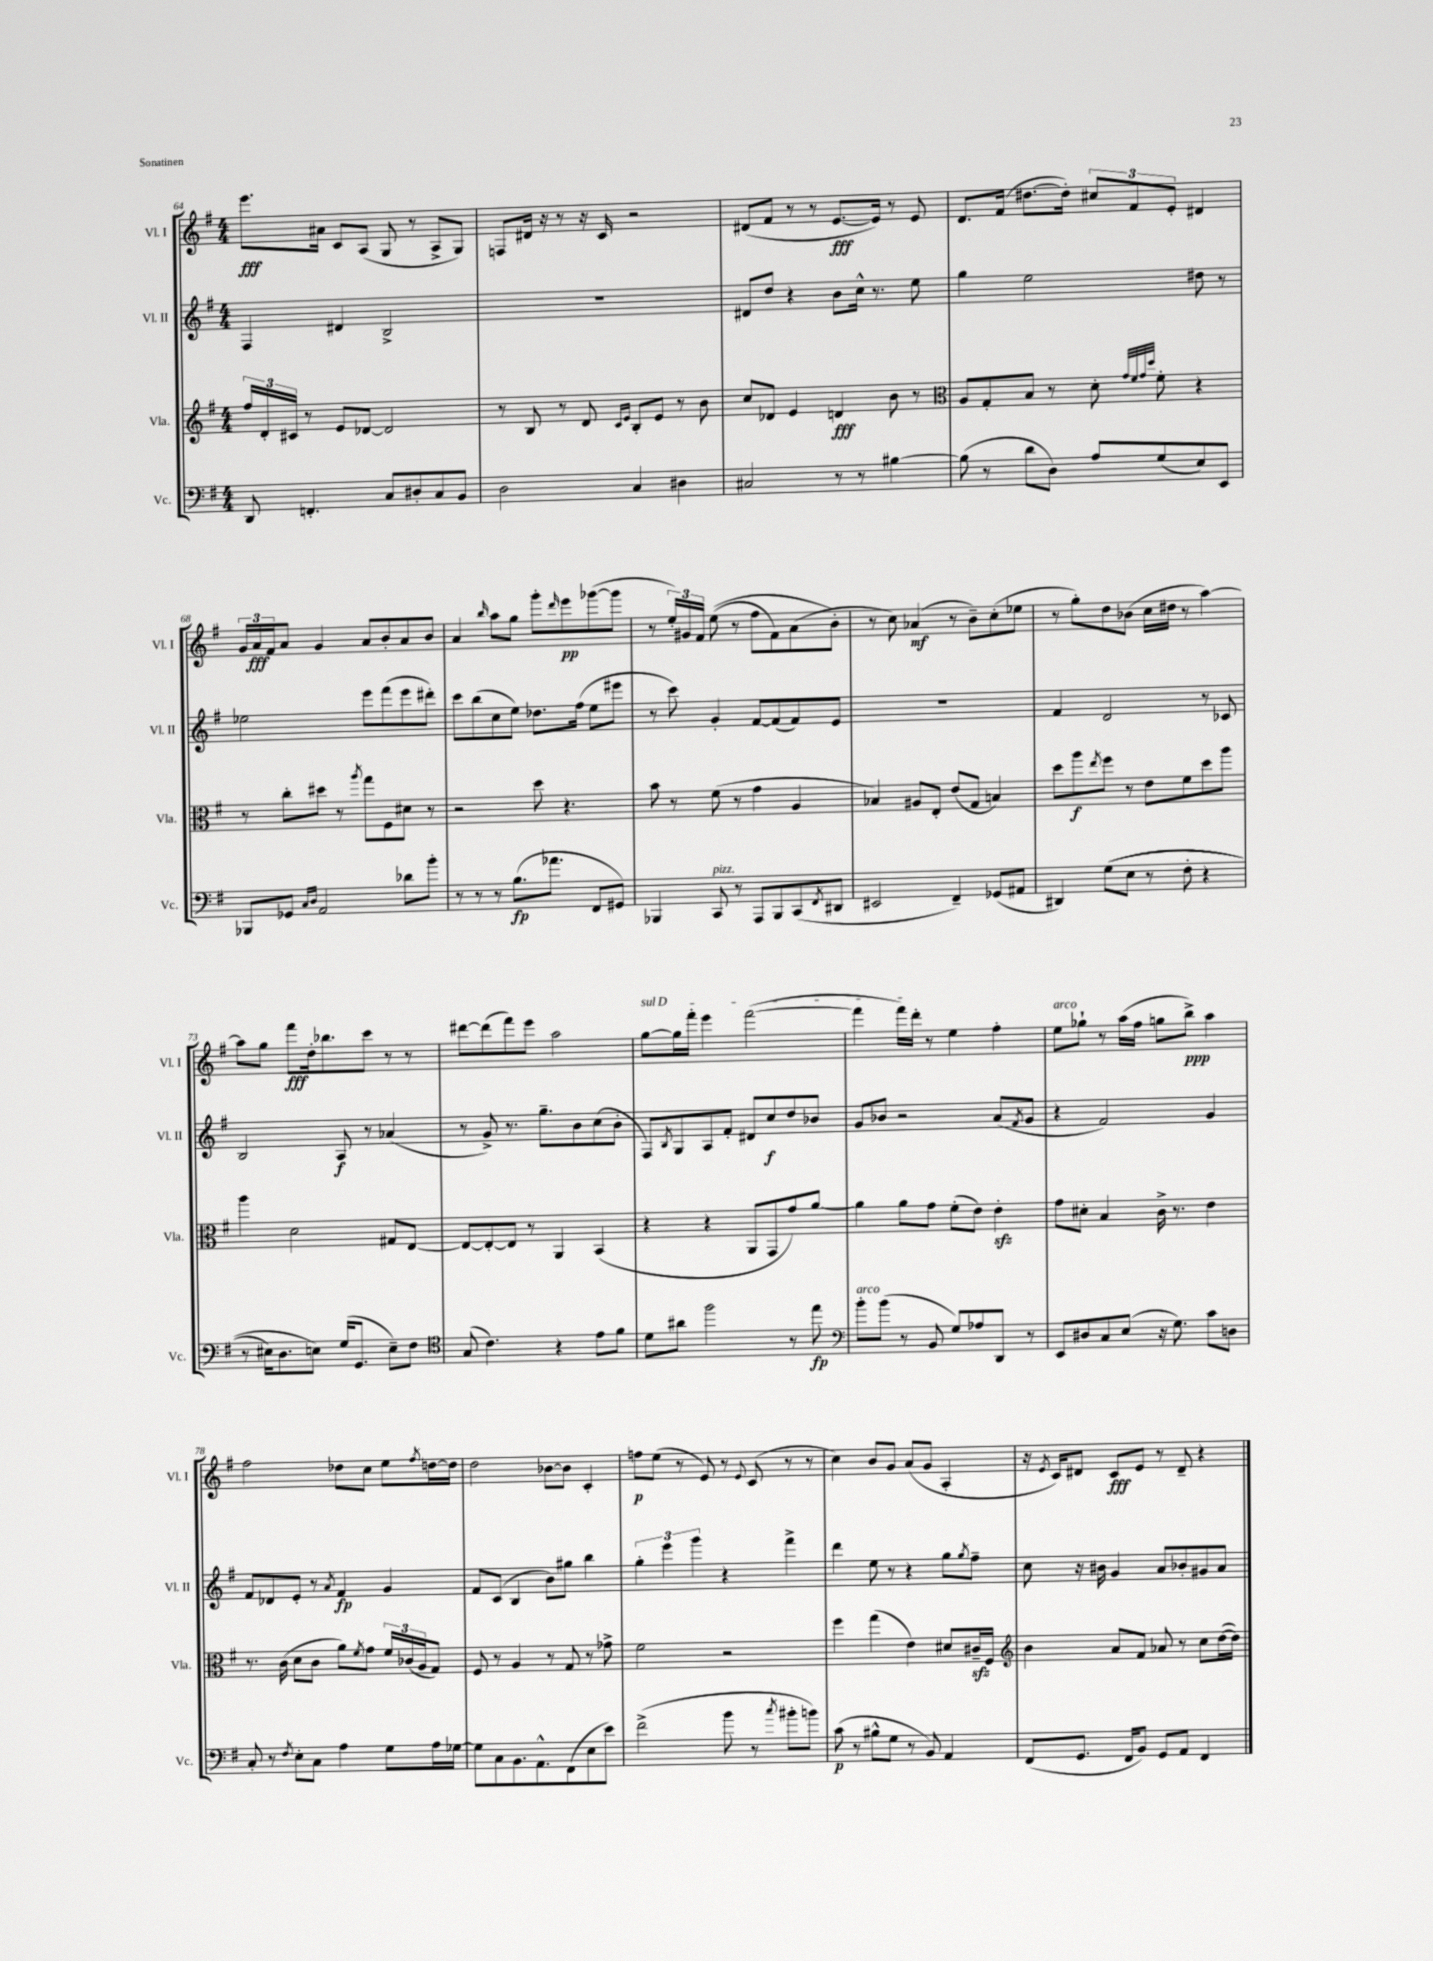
<<
\new StaffGroup <<
\new Staff = "s0" \with { instrumentName = "Vl. I" shortInstrumentName = "Vl. I" } {
    \clef treble \key g \major \numericTimeSignature \time 4/4
    e'''8.\fff ais'16 c'8 a8( g8 r8 a8-> g8) |
    f8 dis'16 r16 r8 r16 c'16 r2 |
    dis'8( fis'8 r8 r8 e'8.~\fff e'16) r8 e'8 |
    d'8. fis'16( dis''8.~ dis''16-.) \tuplet 3/2 { cis''8 fis'8 e'8-. } dis'4 |
    \tuplet 3/2 { g'16 a'16\fff fis'16 } a'8 g'4 a'8 b'8-. a'8 b'8 |
    a'4 \grace { b''16 } a''8 g''8 g'''8-. \grace { d'''16 } e'''8\pp ges'''8~( ges'''8 |
    r8 \tuplet 3/2 { e''16-.) gis'16 fis'16 } e''8(\( r8 fis''8 fis'8) a'8( b'8-.\) |
    r8 c''8) aes'4\mf( r8 b'8--) c''8-.( ees''8 |
    r8 g''8-.) d''8 bes'8( c''16 dis''16 r8 a''4~) |
    a''8 g''8 fis'''8\fff d''16-. bes''8. c'''8 r8 r8 |
    dis'''8~ dis'''8( fis'''8) e'''8 a''2 |
    \once \override TextSpanner.bound-details.left.text = \markup { \italic "sul D" } g''8~\startTextSpan g''16 fis'''16-. e'''4 fis'''2~( |
    fis'''4 fis'''16) d'''16-.\stopTextSpan r8 e''4 fis''4-. |
    e''8^\markup { \italic "arco" } ges''8-! r8 a''16( fis''16 g''8 b''8->\ppp) a''4 |
    fis''2 des''8 c''8 e''8 \acciaccatura { fis''8 } d''16~ d''16 |
    d''2 bes'8~ bes'8 c'4-. |
    f''8\p e''8( r8 e'8) r8 \appoggiatura { e'8 } c'8( r8 r8 |
    c''4) b'8 g'8 a'8( g'8 a4-. |
    r16 \acciaccatura { e'8 } c'16) dis'8 c'8\fff e'8 r8 dis'8-- r4 \bar "|." |
}
\new Staff = "s1" \with { instrumentName = "Vl. II" shortInstrumentName = "Vl. II" } {
    \clef treble \key g \major \numericTimeSignature \time 4/4
    fis4 dis'4 b2-> |
    R1 |
    dis'8 d''8 r4 b'8 c''16-^ r8. e''8 |
    g''4 e''2 dis''8 r8 |
    ees''2 e'''8 fis'''8( e'''8 dis'''8-.) |
    c'''8 b''8( c''8 e''8) des''8. fis''16( e''8 eis'''8 |
    r8 c'''8) g'4-. fis'8~ fis'8( fis'8) e'8 |
    R1 |
    fis'4 d'2 r8 ces'8 |
    b2 a8\f r8 aes'4( |
    r8 g'8->) r8. g''8.-- b'8 c''8( b'8-. |
    fis8) \acciaccatura { b8 } g8 a8 fis'8-. dis'8 c''8\f d''8 bes'8 |
    g'8 bes'8 r2 a'8( \acciaccatura { fis'8 } g'8 |
    r4 fis'2) g'4 |
    fis'8 des'8 e'8-. r8 \acciaccatura { a'8 } fis'4\fp g'4 |
    fis'8 c'8( b4 b'8) gis''8 b''4 |
    \tuplet 3/2 { g''4-. e'''4 g'''4 } r4 fis'''4-> |
    d'''4 e''8 r8 r4 g''8 \acciaccatura { g''8 } fis''8-- |
    c''8 r16 bis'16 g'4 a'8 bes'8-. gis'8 a'8 \bar "|." |
}
\new Staff = "s2" \with { instrumentName = "Vla." shortInstrumentName = "Vla." } {
    \clef treble \key g \major \numericTimeSignature \time 4/4
    \tuplet 3/2 { fis''16 d'16-. cis'16 } r8 e'8 des'8~ des'2 |
    r8 b8 r8 d'8 \grace { c'16 e'16 } b8-. e'8 r8 b'8 |
    c''8 des'8 e'4 d'4\fff b'8 r8 |
    \clef alto a8 g8-. b8 r8 d'8-. \grace { g'32 fis'32 g'32 d''32 } fis'8-. r4 |
    r8 c''8-. dis''8 r8 \acciaccatura { a''8 } g''8 fis8 dis'8 r8 |
    r2 d''8 r4. |
    b'8 r8 fis'8( r8 g'4 a4 |
    bes4) ais8 e8-. e'8( g8 b4) |
    d''8 a''8\f \acciaccatura { e''8 } fis''8 r8 e'8 fis'8 d''8 a''8 |
    a''4 d'2 gis8 e8~ |
    e8~ e8~-. e8 r8 a,4 b,4( |
    r4 r4 a,8 g,8 g'8) a'8~ |
    a'4 a'8 g'8 fis'8-.( e'8) e'4-.\sfz |
    g'8 dis'8-. b4 c'16-> r8. e'4 |
    r8. c'16( d'8 c'8 a'8) \acciaccatura { fis'8 } g'8 \tuplet 3/2 { fis'16 ces'16( a16 } g8) |
    fis8 r8 a4 r8 g8 r8 ges'8-> |
    fis'2 r2 |
    fis''4 g''4( e'4) dis'8 cis'16--\sfz fis16 |
    \clef treble b'4 a'8 fis'8 aes'8 r8 c''8 d''16~( d''16) \bar "|." |
}
\new Staff = "s3" \with { instrumentName = "Vc." shortInstrumentName = "Vc." } {
    \clef bass \key g \major \numericTimeSignature \time 4/4
    d,8 f,4.-. c8 dis8-. c8 b,8 |
    d2 c4 dis4 |
    cis2 r8 r8 bis4~ |
    bis8( r8 d'8 d8) a8 g8( e8) e,8 |
    bes,,8 ges,8 \grace { c16 d16 } a,2 des'8 b'8-. |
    r8 r8 r8 b8.\fp( aes'8. fis,8 gis,8) |
    bes,,4 c,8^\markup { \italic "pizz." } r8 a,,8 bes,,8 c,8( \acciaccatura { fis,8 } dis,8 |
    eis,2 fis,4--) ges,8( ais,8 |
    dis,4) g8(\( e8 r8 fis8-. r4 |
    r8 eis16) d8. e8\) g16( g,8. e8--) fis8 |
    \clef tenor g8( c'4.) r4 e'8 fis'8 |
    d'8 ais'8 fis''2 r8 e''8\fp |
    \clef bass b'8-.^\markup { \italic "arco" } b'8( r8 b,8 g8) aes8 d,8 r8 |
    e,8 dis8 c8 e8( r16 g8.) c'8 d8 |
    c8-. r8 \acciaccatura { fis8 } e8-. c8 a4 g8 a16 ges16~ |
    ges8 c8 b,8. a,8.-^ fis,8( e8 e'8) |
    fis'2->( b'8 r8 \acciaccatura { c''8 } bis'8-. b'8) |
    c'8\p( r8 bis8-^ g8 r8 b,8) a,4 |
    fis,8( g,8. fis,16 b,8) g,8 a,8 fis,4 \bar "|." |
}
>>
>>
\layout { \context { \Score currentBarNumber = #64 } }
